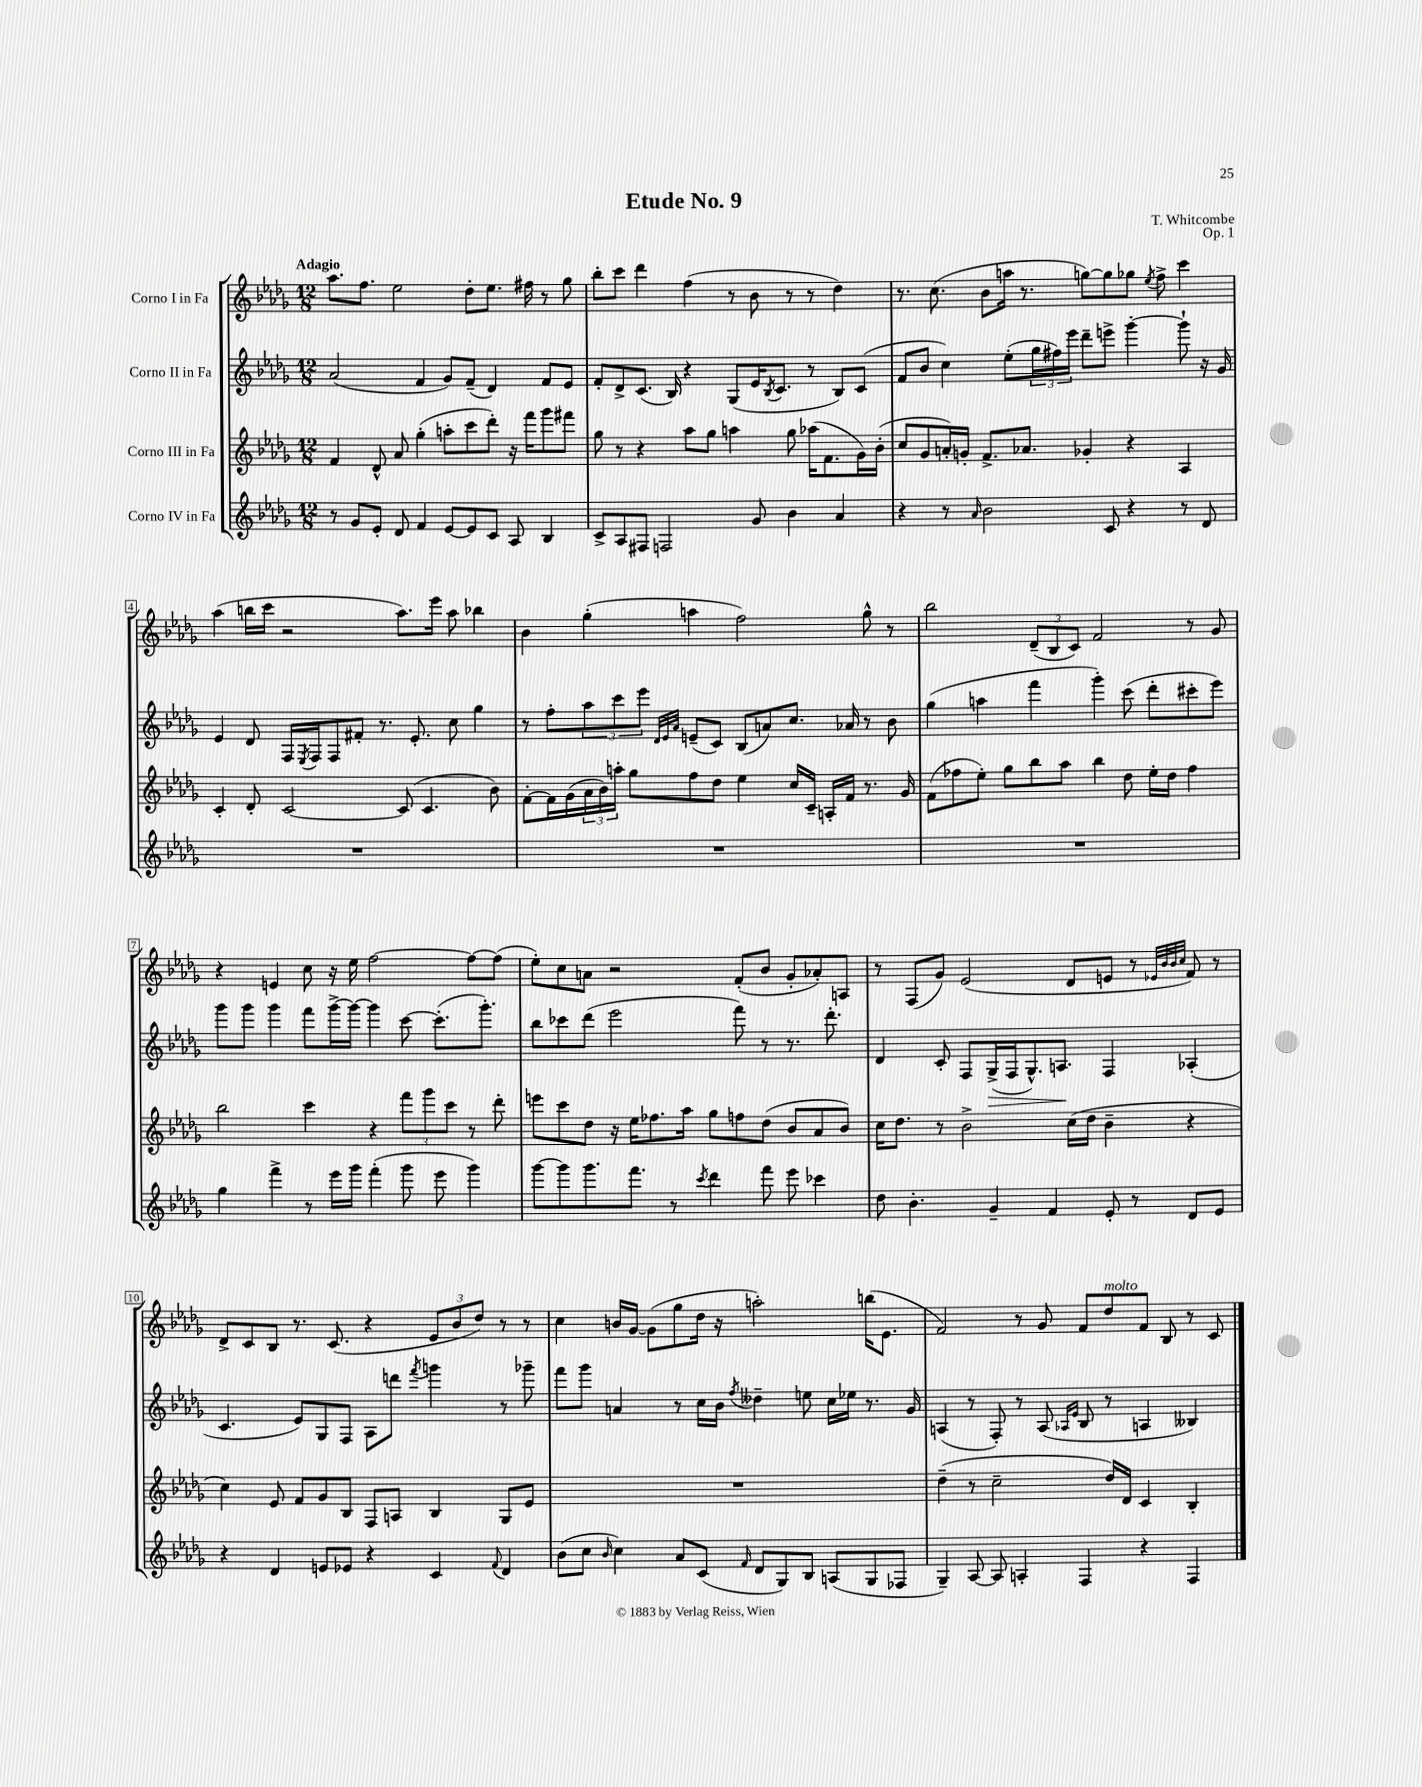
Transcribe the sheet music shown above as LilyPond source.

\header { title = "Etude No. 9" composer = "T. Whitcombe" opus = "Op. 1" }
<<
\new StaffGroup <<
\new Staff = "s0" \with { instrumentName = "Corno I in Fa" } {
    \clef treble \key des \major \numericTimeSignature \time 12/8 \tempo "Adagio"
    aes''8. f''8. ees''2 des''8-. ees''8. fis''16 r8 ges''8 |
    bes''8-. c'''8 des'''4 f''4( r8 bes'8 r8 r8 des''4) |
    r8. c''8.( bes'8 a''16 r8. g''8~) g''8 ges''8 \acciaccatura { ees''8 } f''8-> c'''4 |
    aes''4( b''16 c'''16 r2 aes''8.) ees'''16 aes''8 bes''4 |
    bes'4 ges''4-.( a''4 f''2) ges''8-^ r8 |
    bes''2 \tuplet 3/2 { des'8--( bes8 c'8) } f'2 r8 ges'8 |
    r4 e'4 c''8 r16 ees''16 f''2~ f''8~ f''8( |
    ees''8-.) c''8 a'8 r2 f'8-.( bes'8 ges'8-. aes'8-.) a8 |
    r8 f8( ges'8) ees'2( des'8 e'8 r8 \grace { ees'32 bes'32 bes'32 c''32 } f'8) r8 |
    des'8-> c'8 bes8 r8. c'8.( r4 \tuplet 3/2 { ees'8 bes'8 des''8) } r8 r8 |
    c''4 b'16 ges'16~ ges'8( ges''8 des''16 r16 a''2-.) b''16( ees'8. |
    f'2) r8 ges'8 f'8 des''8^\markup { \italic "molto" } f'8 bes8 r8 c'8 \bar "|." |
}
\new Staff = "s1" \with { instrumentName = "Corno II in Fa" } {
    \clef treble \key des \major \numericTimeSignature \time 12/8
    aes'2( f'4 ges'8) f'8--( des'4) f'8 ees'8 |
    f'8-. des'8-> c'8.( bes16) r4 ges8( ees'16 \acciaccatura { bes8 } c'8. r8 bes8) c'8( |
    f'8 bes'8 c''4) ees''8-.( \tuplet 3/2 { ges''16 fis''16) ees'''16 } des'''8-- e'''8-> ges'''4~-. ges'''8-! r16 ges'16 |
    ees'4 des'8 f16 \acciaccatura { ees8 } f16 f8 fis'8-. r8. ees'8.-. c''8 ges''4 |
    r8 f''8-. \tuplet 3/2 { aes''8 c'''8 ees'''8 } \grace { des'32 ees'32 aes'32 } e'8--( c'8) bes8( a'8) c''8. aes'16 r8 bes'8 |
    ges''4( a''4 f'''4 ges'''4-.) c'''8( des'''8-. cis'''8-. ees'''8) |
    ges'''8 ges'''8 ges'''4 f'''8 ges'''16~-> ges'''16~ ges'''4 c'''8~ c'''8.-.( ges'''8.-.) |
    bes''8 ces'''8 des'''8( ees'''2 f'''8) r8 r8. des'''8.-. |
    des'4 c'8-. f8 ges16->\>( f16 ges8.-^) a8.\! f4 aes4-.( |
    c'4. ees'8) ges8 f8 aes8 d'''8 \acciaccatura { f'''8 } g'''4 r8 ges'''8-- |
    f'''8 ges'''8 a'4 r8 c''16 bes'16 \acciaccatura { f''8 } deses''4-- e''8 c''16 ees''16 r8. ges'16 |
    a4( r8 f8-.) r8 a8( \grace { aes16 ees'16 } bes8 r8 a4 beses4) \bar "|." |
}
\new Staff = "s2" \with { instrumentName = "Corno III in Fa" } {
    \clef treble \key des \major \numericTimeSignature \time 12/8
    f'4 des'8-^ aes'8 ges''4-.( a''8-. c'''8 des'''8-.) r16 f'''16 ges'''8 fis'''8 |
    ges''8 r8 r4 aes''8 ges''8 a''4 ges''8 aes''16( f'8. ges'16) bes'16-.( |
    c''8 ges'8 a'16-.) g'16-. f'8.-> aes'8. ges'4-. r4 aes4 |
    c'4-. des'8-. c'2~ c'8( c'4. bes'8) |
    f'8~-. f'16 ges'16( \tuplet 3/2 { aes'16 bes'16) a''16-. } ges''8 f''8 des''8 ees''4 c''16 c'16-- a16-. f'16 r8. ges'16 |
    f'8( fes''8 ees''8-.) ges''8 bes''8 aes''8 bes''4 des''8 ees''16-. des''16 fes''4 |
    bes''2 c'''4 r4 \tuplet 3/2 { f'''8 ges'''8 c'''8 } r8 des'''8-. |
    e'''8 c'''8 des''8 r16 ees''16 fes''8. aes''16 ges''8 f''8 des''8( bes'8 aes'8 bes'8) |
    c''16 des''8. r8 bes'2-> c''16( des''16 bes'4-- r4 |
    c''4) ees'8 f'8 ges'8 bes8 f8 a8 bes4 ges8 ees'8 |
    R1. |
    des''4--( r8 c''2-- des''16) des'16 c'4 bes4-. \bar "|." |
}
\new Staff = "s3" \with { instrumentName = "Corno IV in Fa" } {
    \clef treble \key des \major \numericTimeSignature \time 12/8
    r8 ges'8 ees'8-. des'8 f'4 ees'8~ ees'8 c'8 aes8 bes4 |
    c'8-> aes8 fis8 f2 ges'8 bes'4 aes'4 |
    r4 r8 \grace { aes'16 } bes'2 c'8 r4 r8 des'8 |
    R1. |
    R1. |
    R1. |
    ges''4 f'''4-> r8 ees'''16 ges'''16 f'''4-.( ges'''8 ees'''8 ges'''4) |
    ges'''8~ ges'''8 ges'''8. f'''8. r8 \acciaccatura { c'''8 } des'''4 f'''8 ees'''8 ces'''4 |
    des''8 bes'4.-. ges'4-- f'4 ees'8-. r8 des'8 ees'8 |
    r4 des'4 e'8 ees'8 r4 c'4 \appoggiatura { f'8 } des'4 |
    bes'8( c''8 \grace { bes'16 } c''4) aes'8 c'8( \grace { f'16 } des'8 ges8) bes8 a8( ges8 fes8 |
    ges4--) aes8~ aes8 a4-. f4 r4 f4 \bar "|." |
}
>>
>>
\layout { \context { \Score \override BarNumber.stencil = #(make-stencil-boxer 0.1 0.3 ly:text-interface::print) } }
